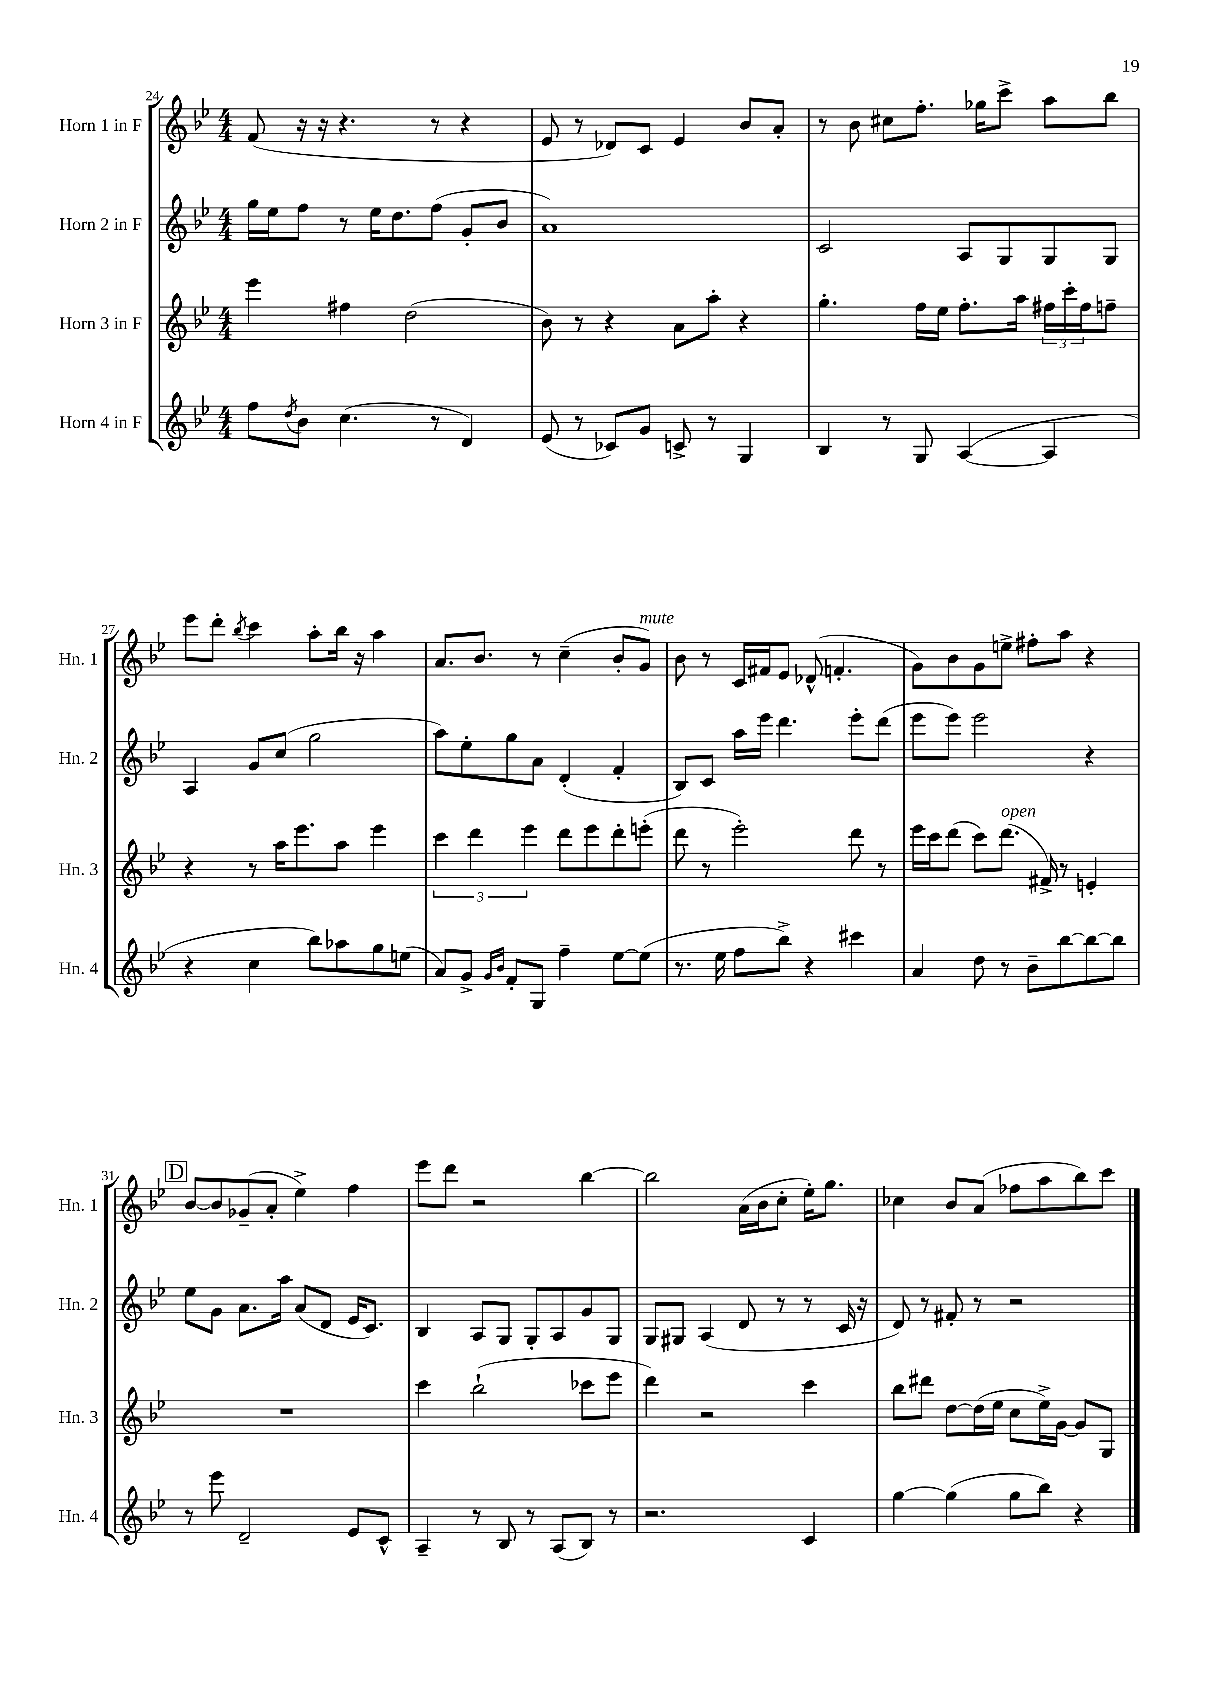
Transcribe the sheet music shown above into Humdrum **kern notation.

**kern	**kern	**kern	**kern
*part4	*part3	*part2	*part1
*staff4	*staff3	*staff2	*staff1
*I"Horn 4 in F	*I"Horn 3 in F	*I"Horn 2 in F	*I"Horn 1 in F
*I'Hn. 4	*I'Hn. 3	*I'Hn. 2	*I'Hn. 1
*clefG2	*clefG2	*clefG2	*clefG2
*k[b-e-]	*k[b-e-]	*k[b-e-]	*k[b-e-]
*M4/4	*M4/4	*M4/4	*M4/4
=24	=24	=24	=24
8ff\L	4eee-\	16gg\LL	(8f/
.	.	16ee-\J	.
8qdd/	.	.	.
8b-\J	.	8ff\J	16r
.	.	.	16r
(4.cc\	4ff#X\	8r	4.r
.	.	16ee-\KL	.
.	.	8.dd\	.
.	(2dd\	.	.
8r	.	(8ff\J	8r
4d/)	.	8g'/L	4r
.	.	8b-/J	.
=25	=25	=25	=25
(8e-/	8b-\)	1a)	8e-/
8r	8r	.	8r
8c-X/L)	4r	.	8d-X/L)
8g/J	.	.	8c/J
8cn^/	8a\L	.	4e-/
8r	8aa'\J	.	.
4G/	4r	.	8b-/L
.	.	.	8a'/J
=26	=26	=26	=26
4B-/	4.gg'\	2c/	8r
.	.	.	8b-\
8r	.	.	8cc#X\L
8G/	16ff\LL	.	8.ff'\J
.	16ee-\JJ	.	.
([4A/	8.ff'\L	8A/L	.
.	.	.	16gg-X\KL
.	.	8G/	8ccc^\J
.	16aa\Jk	.	.
4A/]	24ff#X\LL	8G/	8aa\L
.	24ccc'\	.	.
.	24ff#\J	.	.
.	8ffn~\J	8G/J	8bb-\J
!!LO:LB:g=z
=27	=27	=27	=27
4r	4r	4A/	8eee-\L
.	.	.	8ddd'\J
.	.	.	8qbb-/
4cc\	8r	8g/L	4ccc\
.	16aa\KL	(8cc/J	.
.	8.eee-\	.	.
8bb-\L)	.	2gg\	8aa'\L
8aa-X\	8aa\J	.	16bb-\Jk
.	.	.	16r
8gg\	4eee-\	.	4aa\
(8een\J	.	.	.
=28	=28	=28	=28
8a/L)	6ccc\	8aa\L)	8.a/L
8g^/J	.	8ee-'\	.
.	6ddd\	.	.
.	.	.	8.b-/J
16qqg/LL	.	.	.
16qqb-/JJ	.	.	.
8f'/L	.	8gg\	.
.	6eee-\	.	.
8G/J	.	8a\J	8r
4ff~\	8ddd\L	(4d'/	(4cc~\
.	8eee-\	.	.
[8ee-\L	8ddd'\	4f'/	8b-'/L
!	!	!	!LO:TX:a:i:t=mute
(8ee-\J]	(8eeen'\J	.	8g/J)
=29	=29	=29	=29
8.r	8ddd\	8B-/L)	8b-\
.	8r	8c/J	8r
16ee-\	.	.	.
8ff\L	2eee-'\)	16aa\LL	16c/LL
.	.	16eee-\JJ	16f#X/J
8bb-^\J)	.	4.ddd\	8e-/J
4r	.	.	(8d-X^^/
.	.	.	4.fn'/
4ccc#X\	8ddd\	8eee-'\L	.
.	8r	(8ddd\J	.
=30	=30	=30	=30
4a/	16eee-\LL	8eee-\L	8g\L)
.	16ccc\J	.	.
.	(8ddd\J	8eee-\J)	8b-\
8dd\	8ccc\L)	2eee-\	8g\
!	!LO:TX:a:i:t=open	!	!
8r	(8.ddd\J	.	8een^\J
8b-~\L	.	.	8ff#X'\L
.	16f#X^/)	.	.
[8bb-\	8r	.	8aa\J
8bb-\_	4en'/	4r	4r
8bb-\J]	.	.	.
!!LO:LB:g=z
!!LO:REH:place=s1:t=D
=31	=31	=31	=31
8r	1r	8ee-\L	[8b-/L
8eee-\	.	8g\J	8b-/]
2d~/	.	8.a\L	(8g-X~/
.	.	.	8a'/J
.	.	16aa\Jk	.
.	.	(8a/L	4ee-^\)
.	.	8d/J	.
8e-/L	.	16e-/KL	4ff\
.	.	8.c/J)	.
8c^^/J	.	.	.
=32	=32	=32	=32
4A~/	4ccc\	4B-/	8eee-\L
.	.	.	8ddd\J
8r	(2bb-`\	8A/L	2r
8B-/	.	8G/J	.
8r	.	8G'/L	.
(8A/L	.	8A/	.
8B-/J)	8ccc-X\L	8g/	[4bb-\
8r	8eee-\J	8G/J	.
=33	=33	=33	=33
2.r	4ddd\)	8G/L	2bb-\]
.	.	8G#X/J	.
.	2r	(4A/	.
.	.	8d/	(16a\LL
.	.	.	16b-\J
.	.	8r	8cc'\J
4c/	4ccc\	8r	16ee-'\KL)
.	.	.	8.gg\J
.	.	16c/	.
.	.	16r	.
=34	=34	=34	=34
[4gg\	8bb-\L	8d/)	4cc-X\
.	8ddd#X\J	8r	.
(4gg\]	[8dd\L	8f#X'/	8b-/L
.	(16dd\L]	8r	(8a/J
.	16ee-\JJ	.	.
8gg\L	8cc\L	2r	8ff-X\L
8bb-\J)	16ee-^\L)	.	8aa\
.	[16g\JJ	.	.
4r	8g/L]	.	8bb-\)
.	8G/J	.	8ccc\J
==	==	==	==
*-	*-	*-	*-
